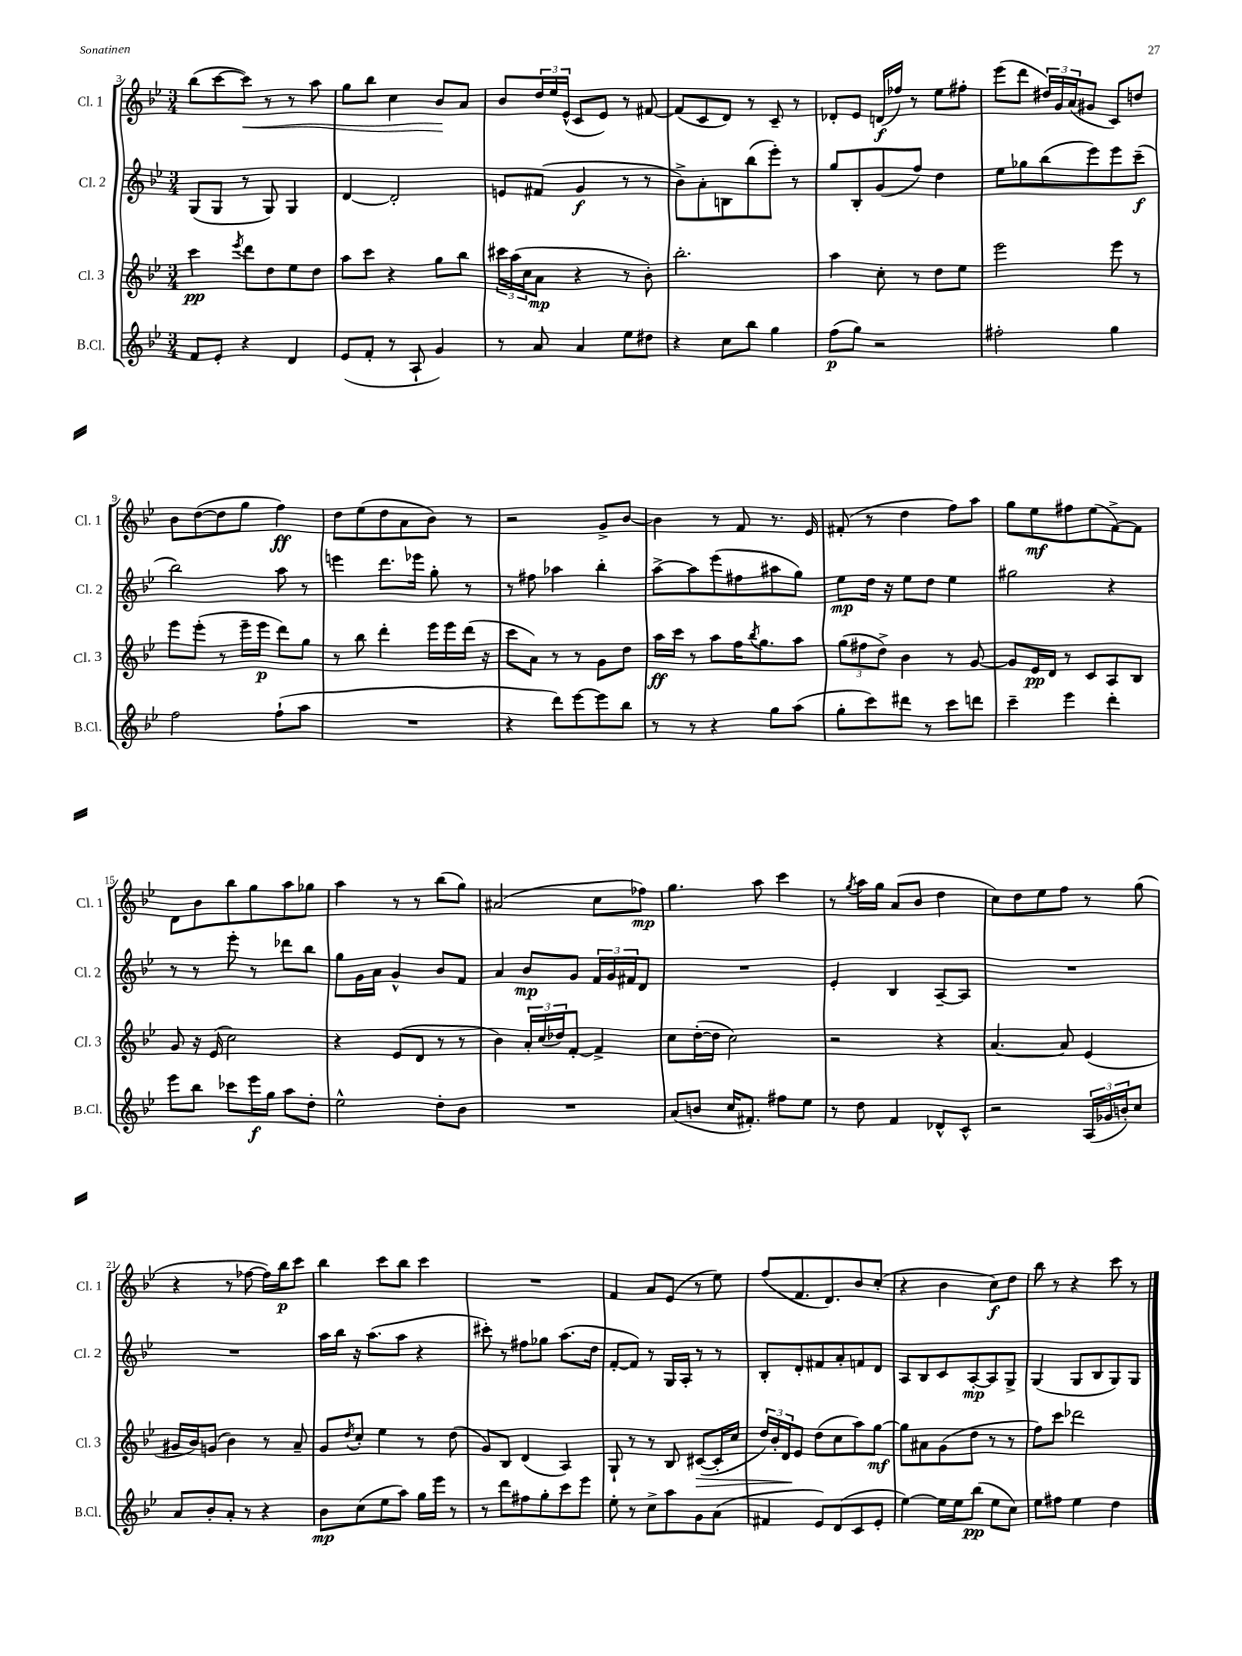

**kern	**dynam	**kern	**dynam	**kern	**dynam	**kern	**dynam
*part4	*part4	*part3	*part3	*part2	*part2	*part1	*part1
*staff4	*staff4	*staff3	*staff3	*staff2	*staff2	*staff1	*staff1
*I"B.Cl.	*	*I"Cl. 3	*	*I"Cl. 2	*	*I"Cl. 1	*
*I'B.Cl.	*	*I'Cl. 3	*	*I'Cl. 2	*	*I'Cl. 1	*
*clefG2	*	*clefG2	*	*clefG2	*	*clefG2	*
*k[b-e-]	*	*k[b-e-]	*	*k[b-e-]	*	*k[b-e-]	*
*M3/4	*	*M3/4	*	*M3/4	*	*M3/4	*
=3	=3	=3	=3	=3	=3	=3	=3
8f/L	.	4ccc\	pp	(8G/L	.	(8bb-\L	.
8e-'/J	.	.	.	8G/J	.	[8ccc\	.
.	.	8qeee-/	.	.	.	.	.
!	!	!	!	!	!	!	!LO:HP:b
4r	.	8ddd\L	.	8r	.	8ccc\J])	<
.	.	8dd\	.	8G/)	.	8r	.
4d/	.	8ee-\	.	4G/	.	8r	.
.	.	8dd\J	.	.	.	8aa\	.
=4	=4	=4	=4	=4	=4	=4	=4
(8e-/L	.	8aa\L	.	[4d/	.	8gg\L	.
8f'/J	.	8ccc\J	.	.	.	8bb-\J	.
8r	.	4r	.	2d'/]	.	4cc\	.
8A`/	.	.	.	.	.	.	.
4g/)	.	8gg\L	.	.	.	8b-/L	.
.	.	8bb-\J	.	.	.	8a/J	[
=5	=5	=5	=5	=5	=5	=5	=5
8r	.	24ccc#X\LL	.	8en/L	.	8b-/L	.
.	.	(24aa\	.	.	.	.	.
.	.	24cc\J	.	.	.	.	.
8a/	.	8a\J	mp	(8f#X/J	.	24dd/L	.
.	.	.	.	.	.	24ee-/	.
.	.	.	.	.	.	(24e-^^/JJ	.
4a/	.	4r	.	4g/	f	8c/L	.
.	.	.	.	.	.	8e-/J)	.
8ee-\L	.	8r	.	8r	.	8r	.
8dd#X\J	.	8b-'\)	.	8r	.	[8f#X/	.
=6	=6	=6	=6	=6	=6	=6	=6
4r	.	2.bb-'\	.	8b-^\L)	.	(8f#/L]	.
.	.	.	.	8a'\	.	8c/	.
8cc\L	.	.	.	8Bn\	.	8d/J)	.
8bb-\J	.	.	.	(8bb-\	.	8r	.
4gg\	.	.	.	8eee-'\J)	.	8c~/	.
.	.	.	.	8r	.	8r	.
=7	=7	=7	=7	=7	=7	=7	=7
(8ff\L	p	4aa\	.	8gg/L	.	8d-X'/L	.
8gg\J)	.	.	.	8B-'/	.	8e-/J	.
2r	.	8cc'\	.	(8g/	.	(16dn/LL	f
.	.	.	.	.	.	16ff-X/JJ)	.
.	.	8r	.	8ff/J)	.	8r	.
.	.	8dd\L	.	4dd\	.	8ee-\L	.
.	.	8ee-\J	.	.	.	8ff#X'\J	.
=8	=8	=8	=8	=8	=8	=8	=8
2ff#X'\	.	2eee-\	.	8ee-\L	.	(8eee-\L	.
.	.	.	.	8gg-X\	.	8ddd\J	.
.	.	.	.	(8bb-\	.	24dd#X/LL)	.
.	.	.	.	.	.	24g/	.
.	.	.	.	.	.	(24a/J	.
.	.	.	.	8eee-\)	.	8g#X/J	.
4gg\	.	8eee-\	.	8eee-\	.	8c/L)	.
.	.	8r	.	(8ccc~\J	f	8ddn/J	.
!!LO:LB:g=z
=9	=9	=9	=9	=9	=9	=9	=9
2ff\	.	8eee-\L	.	2bb-\)	.	8b-\L	.
.	.	(8eee-'\J	.	.	.	([8dd\	.
.	.	8r	.	.	.	8dd\]	.
.	.	16eee-~\LL	.	.	.	8gg\J	.
.	.	16eee-\JJ	p	.	.	.	.
(8ff`\L	.	8ddd\L)	.	8aa\	.	4ff\)	ff
8aa\J	.	8gg\J	.	8r	.	.	.
=10	=10	=10	=10	=10	=10	=10	=10
2.r	.	8r	.	4eeen\	.	8dd\L	.
.	.	8bb-\	.	.	.	(8ee-\	.
.	.	4ddd'\	.	8.ddd\L	.	8dd\	.
.	.	.	.	.	.	8a\	.
.	.	.	.	16eee-X\Jk	.	.	.
.	.	16eee-\LL	.	8gg'\	.	8b-\J)	.
.	.	16eee-\	.	.	.	.	.
.	.	(16ddd\JJ	.	8r	.	8r	.
.	.	16r	.	.	.	.	.
=11	=11	=11	=11	=11	=11	=11	=11
4r	.	8ccc\L	.	8r	.	2r	.
.	.	8a\J)	.	8ff#X\	.	.	.
8ddd\L)	.	8r	.	4aa-X\	.	.	.
[8eee-\	.	8r	.	.	.	.	.
8eee-\]	.	8g\L	.	4bb-'\	.	8g^/L	.
8bb-\J	.	8dd\J	.	.	.	[8b-/J	.
=12	=12	=12	=12	=12	=12	=12	=12
8r	.	16aa\LL	ff	[8aa^\L	.	4b-\]	.
.	.	16ccc\JJ	.	.	.	.	.
8r	.	8r	.	8aa\]	.	.	.
4r	.	8aa\L	.	(8eee-\	.	8r	.
.	.	16ff\K	.	8ff#X\	.	8f/	.
.	.	8qbb-/	.	.	.	.	.
.	.	8.gg\	.	.	.	.	.
8gg\L	.	.	.	8aa#X\	.	8.r	.
(8aa\J	.	8aa\J	.	8gg\J)	.	.	.
.	.	.	.	.	.	16e-/	.
=13	=13	=13	=13	=13	=13	=13	=13
8gg'\L	.	(12gg\L	.	8ee-\L	mp	(8f#X'/	.
.	.	12ff#X\	.	.	.	.	.
8ccc\)	.	.	.	16dd\Jk	.	8r	.
.	.	12dd^\J)	.	.	.	.	.
.	.	.	.	16r	.	.	.
8ddd#X\J	.	4b-\	.	8ee-\L	.	4dd\	.
8r	.	.	.	8dd\J	.	.	.
8ccc\L	.	8r	.	4ee-\	.	8ff\L)	.
8dddn\J	.	[8g/	.	.	.	8aa\J	.
=14	=14	=14	=14	=14	=14	=14	=14
4ccc~\	.	8g/L]	.	2gg#X\	.	8gg\L	.
.	.	16e-/L	pp	.	.	8ee-\	mf
.	.	16d/JJ	.	.	.	.	.
4eee-\	.	8r	.	.	.	8ff#X\	.
.	.	8c/L	.	.	.	(8ee-\	.
4ddd'\	.	8A/	.	4r	.	[8f^\)	.
.	.	8B-/J	.	.	.	8f\J]	.
!!LO:LB:g=z
=15	=15	=15	=15	=15	=15	=15	=15
8eee-\L	.	8g/	.	8r	.	8d\L	.
8bb-\J	.	16r	.	8r	.	8b-\	.
.	.	(16e-/	.	.	.	.	.
8ccc-X\L	.	2cc\)	.	8eee-'\	.	8bb-\	.
16eee-\L	f	.	.	8r	.	8gg\	.
16gg\JJ	.	.	.	.	.	.	.
8aa\L	.	.	.	8ddd-X\L	.	8aa\	.
8dd'\J	.	.	.	8bb-\J	.	8gg-X\J	.
=16	=16	=16	=16	=16	=16	=16	=16
2ee-^^\	.	4r	.	8gg\L	.	4aa\	.
.	.	.	.	16g\L	.	.	.
.	.	.	.	16a\JJ	.	.	.
.	.	(8e-/L	.	4g^^/	.	8r	.
.	.	8d/J	.	.	.	8r	.
8dd'\L	.	8r	.	8b-/L	.	(8bb-\L	.
8b-\J	.	8r	.	8f/J	.	8gg\J)	.
=17	=17	=17	=17	=17	=17	=17	=17
2.r	.	4b-\)	.	4a/	.	(2a#X/	.
.	.	24a'/LL	.	8b-/L	mp	.	.
.	.	(24cc/	.	.	.	.	.
.	.	24dd-X/J)	.	.	.	.	.
.	.	[8f'/J	.	8g/J	.	.	.
.	.	4f^/]	.	24f/LL	.	8cc\L	.
.	.	.	.	24g/	.	.	.
.	.	.	.	24f#X/J	.	.	.
.	.	.	.	8d/J	.	8ff-X\J)	mp
=18	=18	=18	=18	=18	=18	=18	=18
(8a/L	.	8cc\L	.	2.r	.	4.gg\	.
8bn/J	.	([16dd'\L	.	.	.	.	.
.	.	16dd\JJ]	.	.	.	.	.
16cc/KL	.	2cc\)	.	.	.	.	.
8.f#X'/J)	.	.	.	.	.	.	.
.	.	.	.	.	.	8aa\	.
8ff#X\L	.	.	.	.	.	4ccc\	.
8ee-\J	.	.	.	.	.	.	.
=19	=19	=19	=19	=19	=19	=19	=19
8r	.	2r	.	4e-'/	.	8r	.
.	.	.	.	.	.	8qgg/	.
8dd\	.	.	.	.	.	16aa\LL	.
.	.	.	.	.	.	16gg\JJ	.
4f/	.	.	.	4B-/	.	(8a/L	.
.	.	.	.	.	.	8b-/J	.
8d-X^^/L	.	4r	.	[8A~/L	.	4dd\	.
8c^^/J	.	.	.	8A/J]	.	.	.
=20	=20	=20	=20	=20	=20	=20	=20
2r	.	[4.a/	.	2.r	.	8cc\L)	.
.	.	.	.	.	.	8dd\	.
.	.	.	.	.	.	8ee-\	.
.	.	8a/]	.	.	.	8ff\J	.
(24A/LL	.	(4e-/	.	.	.	8r	.
24g-X/	.	.	.	.	.	.	.
24bn'/J)	.	.	.	.	.	.	.
8cc/J	.	.	.	.	.	(8gg\	.
!!LO:LB:g=z
=21	=21	=21	=21	=21	=21	=21	=21
8a/L	.	16g#X/LL	.	2.r	.	4r	.
.	.	16b-/J)	.	.	.	.	.
8b-'/	.	(8gn/J	.	.	.	.	.
8a'/J	.	4b-\)	.	.	.	8r	.
8r	.	.	.	.	.	[8ff-X\	.
4r	.	8r	.	.	.	16ff-\LL])	.
.	.	.	.	.	.	16bb-\J	p
.	.	8a~/	.	.	.	8ccc\J	.
=22	=22	=22	=22	=22	=22	=22	=22
8b-\L	mp	8g/L	.	16aa\LL	.	4bb-\	.
.	.	.	.	16bb-\JJ	.	.	.
.	.	8qdd/	.	.	.	.	.
(8cc\	.	8cc'/J	.	16r	.	.	.
.	.	.	.	(8.aa\L	.	.	.
8ee-\	.	4ee-\	.	.	.	8ccc\L	.
8aa\J)	.	.	.	8aa\J	.	8bb-\J	.
16gg\LL	.	8r	.	4r	.	4ccc\	.
16eee-\JJ	.	.	.	.	.	.	.
8r	.	(8dd\	.	.	.	.	.
=23	=23	=23	=23	=23	=23	=23	=23
8r	.	8g/L)	.	8ccc#X'\)	.	2.r	.
8ddd\L	.	8B-/J	.	8r	.	.	.
8ff#X\	.	(4d/	.	8ff#X\L	.	.	.
8gg'\	.	.	.	8gg-X\J	.	.	.
8ccc\	.	4A/)	.	(8.aa\L	.	.	.
8eee-\J	.	.	.	.	.	.	.
.	.	.	.	16dd\Jk	.	.	.
=24	=24	=24	=24	=24	=24	=24	=24
8ee-'\	.	8G`/	.	[8f'/L	.	4f/	.
8r	.	8r	.	8f/J])	.	.	.
8cc^\L	.	8r	.	8r	.	8a/L	.
8aa\	.	8B-/	.	16G/LL	.	(8e-/J	.
.	.	.	.	16A'/JJ	.	.	.
!	!	!	!LO:HP:b	!	!	!	!
8g\	.	([8c#X/L	>	8r	.	8r	.
(8a\J	.	16c#'/L]	.	8r	.	8ee-\)	.
.	.	16cc/JJ	.	.	.	.	.
=25	=25	=25	=25	=25	=25	=25	=25
4f#X/	.	24dd/LL)	.	8B-'/L	.	(8ff/L	.
.	.	24b-'/	.	.	.	.	.
.	.	24d/J	.	.	.	.	.
.	.	8e-/J	]	8d'/	.	8.f/	.
8e-/L)	.	(8dd\L	.	8f#X/	.	.	.
.	.	.	.	.	.	8.d/)	.
(8d/	.	8cc\	.	8a'/	.	.	.
8c/	.	8aa\)	.	8fn/	.	8b-/	.
8e-'/J	.	[8gg\J	mf	8d/J	.	(8cc'/J	.
=26	=26	=26	=26	=26	=26	=26	=26
[4ee-\)	.	8gg\L]	.	8A/L	.	4r	.
.	.	8a#X\	.	8B-/	.	.	.
16ee-\LL]	.	(8g\	.	8c/	.	4b-\	.
16ee-\J	.	.	.	.	.	.	.
(8bb-\J	pp	8dd\J	.	[8A'/	mp	.	.
8ee-\L	.	8r	.	8A/]	.	8cc\L)	f
8cc\J)	.	8r	.	8G^/J	.	8dd\J	.
=27	=27	=27	=27	=27	=27	=27	=27
8ee-\L	.	8ff\L)	.	(4G/	.	8bb-\	.
8ff#X\J	.	8ccc\J	.	.	.	8r	.
4ee-\	.	2ddd-X\	.	8G/L	.	4r	.
.	.	.	.	8B-/	.	.	.
4dd\	.	.	.	8G/)	.	8ccc\	.
.	.	.	.	8G/J	.	8r	.
==	==	==	==	==	==	==	==
*-	*-	*-	*-	*-	*-	*-	*-
